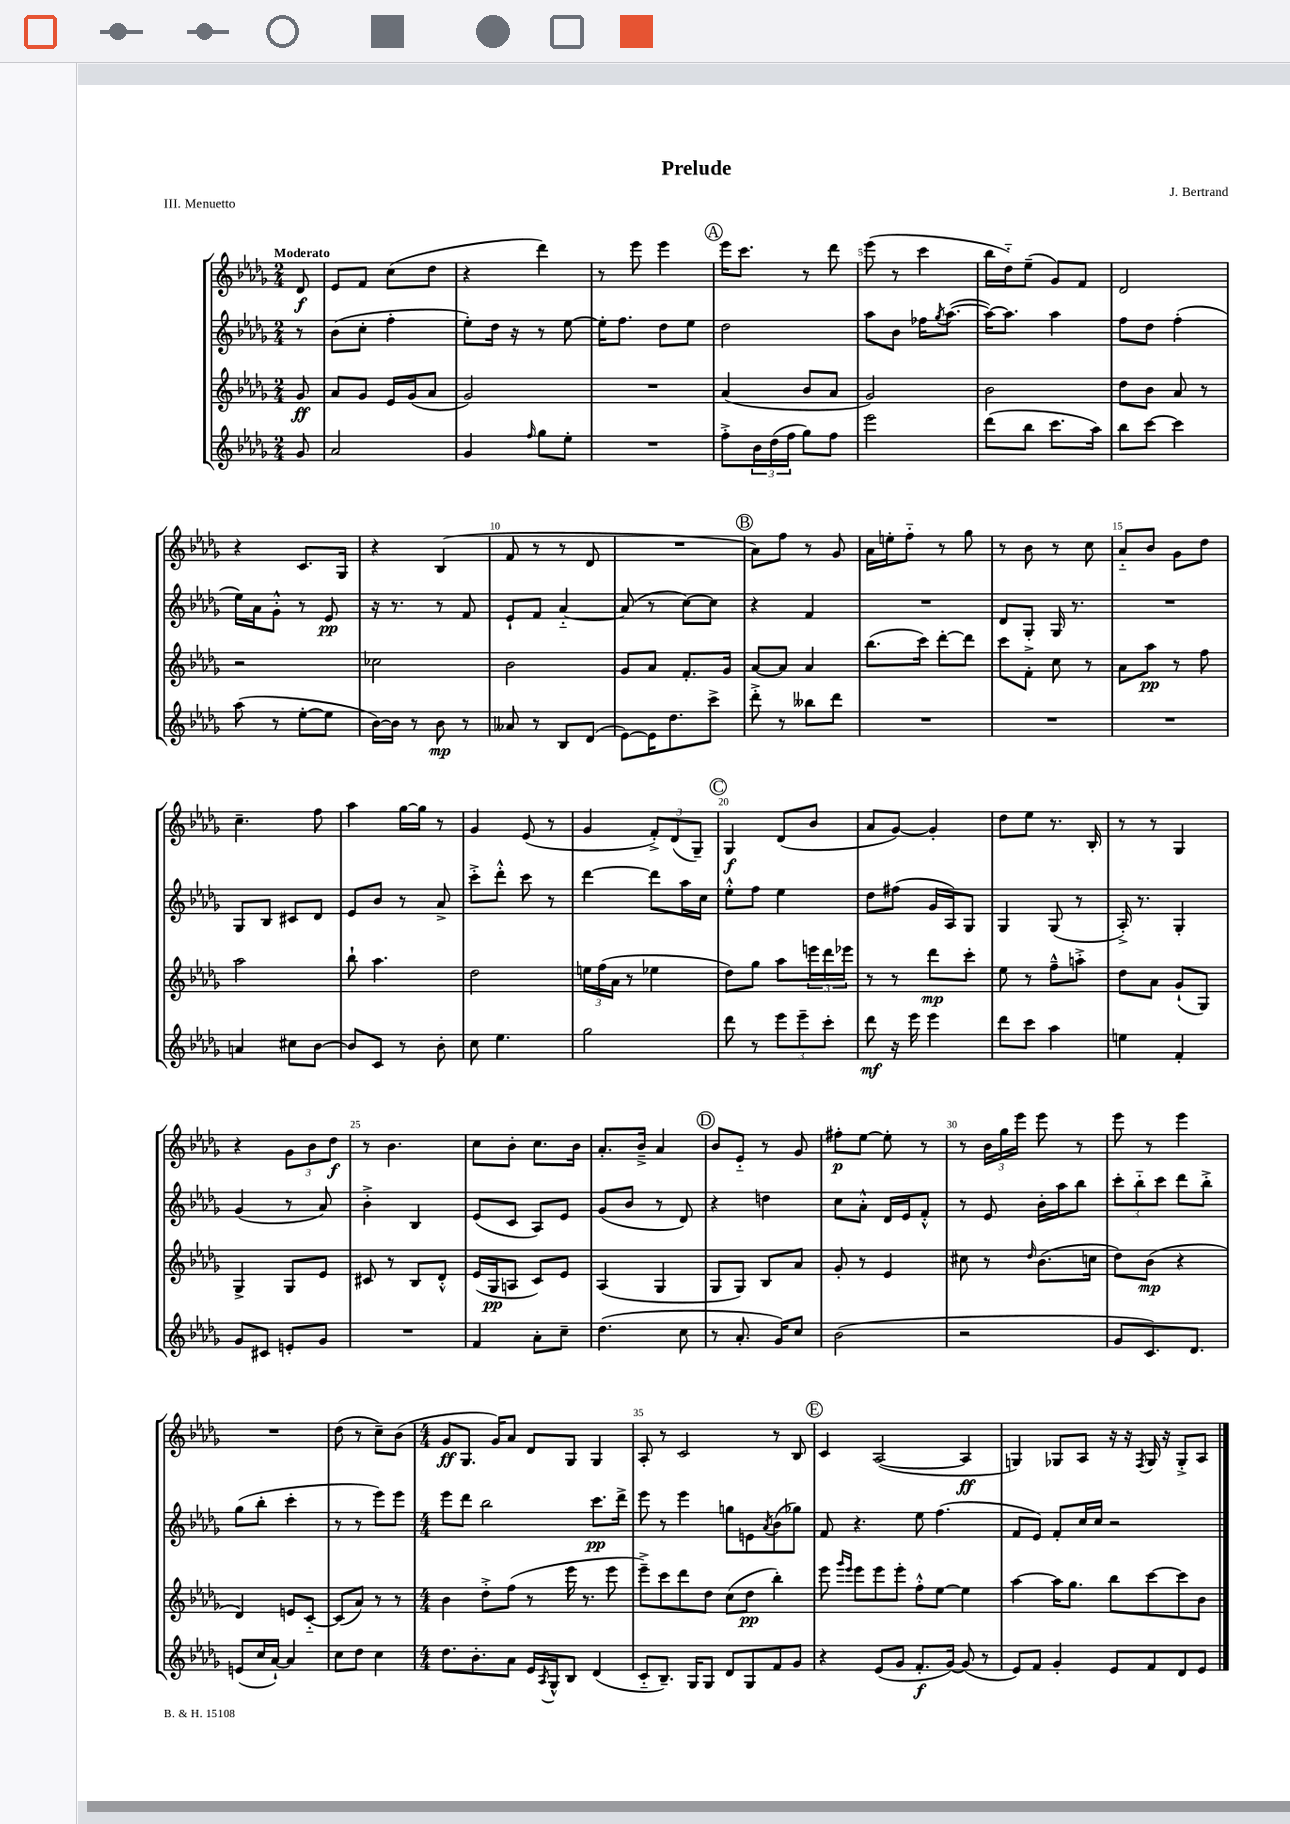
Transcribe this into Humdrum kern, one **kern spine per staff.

**kern	**dynam	**kern	**dynam	**kern	**dynam	**kern	**dynam
*part4	*part4	*part3	*part3	*part2	*part2	*part1	*part1
*staff4	*staff4	*staff3	*staff3	*staff2	*staff2	*staff1	*staff1
*clefG2	*	*clefG2	*	*clefG2	*	*clefG2	*
*k[b-e-a-d-g-]	*	*k[b-e-a-d-g-]	*	*k[b-e-a-d-g-]	*	*k[b-e-a-d-g-]	*
*M2/4	*	*M2/4	*	*M2/4	*	*M2/4	*
=	=	=	=	=	=	=	=
!	!	!	!	!	!	!LO:TX:a:B:t=Moderato	!
8g-/	.	8g-/	ff	8r	.	8d-/	f
=1	=1	=1	=1	=1	=1	=1	=1
2a-/	.	8a-/L	.	(8b-\L	.	8e-/L	.
.	.	8g-/J	.	8cc'\J	.	8f/J	.
.	.	16e-/LL	.	4ff'\	.	(8cc\L	.
.	.	(16g-/J	.	.	.	.	.
.	.	8a-/J	.	.	.	8dd-\J	.
=2	=2	=2	=2	=2	=2	=2	=2
4g-/	.	2g-/)	.	8ee-'\L)	.	4r	.
.	.	.	.	16dd-\Jk	.	.	.
.	.	.	.	16r	.	.	.
16qqff/	.	.	.	.	.	.	.
8gg-\L	.	.	.	8r	.	4ddd-\)	.
8ee-'\J	.	.	.	[8ee-\	.	.	.
=3	=3	=3	=3	=3	=3	=3	=3
2r	.	2r	.	16ee-'\KL]	.	8r	.
.	.	.	.	8.ff\J	.	.	.
.	.	.	.	.	.	8eee-\	.
.	.	.	.	8dd-\L	.	4eee-\	.
.	.	.	.	8ee-\J	.	.	.
!!LO:REH:place=s1:t=A
=4	=4	=4	=4	=4	=4	=4	=4
8ff'^\L	.	(4a-/	.	2dd-\	.	16eee-\KL	.
.	.	.	.	.	.	8.ccc\J	.
24b-\L	.	.	.	.	.	.	.
(24dd-\	.	.	.	.	.	.	.
24ff\JJ	.	.	.	.	.	.	.
8gg-\L)	.	8b-/L	.	.	.	8r	.
8ff\J	.	8a-/J	.	.	.	8ddd-\	.
=5	=5	=5	=5	=5	=5	=5	=5
2eee-\	.	2g-/)	.	8aa-\L	.	(8eee-\	.
.	.	.	.	8b-\J	.	8r	.
.	.	.	.	16ff-X\KL	.	4ccc\	.
.	.	.	.	8qgg-/	.	.	.
.	.	.	.	([8.aa-\J	.	.	.
=6	=6	=6	=6	=6	=6	=6	=6
(8ddd-\L	.	2b-\	.	16aa-\KL_)	.	16bb-\LL	.
.	.	.	.	8.aa-\J]	.	16dd-\J)	.
8bb-\J	.	.	.	.	.	(8ee-~\J	.
8.ccc\L	.	.	.	4aa-\	.	8g-/L)	.
.	.	.	.	.	.	8f/J	.
16aa-\Jk)	.	.	.	.	.	.	.
=7	=7	=7	=7	=7	=7	=7	=7
8bb-\L	.	8dd-\L	.	8ff\L	.	2d-/	.
[8ccc\J	.	8b-\J	.	8dd-\J	.	.	.
4ccc\]	.	8a-/	.	(4ff'\	.	.	.
.	.	8r	.	.	.	.	.
!!LO:LB:g=z
=8	=8	=8	=8	=8	=8	=8	=8
(8aa-\	.	2r	.	16ee-\LL)	.	4r	.
.	.	.	.	16a-\J	.	.	.
8r	.	.	.	8g-'^^\J	.	.	.
[8ee-'\L	.	.	.	8r	.	8.c/L	.
8ee-\J]	.	.	.	8e-/	pp	.	.
.	.	.	.	.	.	16G-/Jk	.
=9	=9	=9	=9	=9	=9	=9	=9
[16b-\LL)	.	2cc-X\	.	16r	.	4r	.
16b-\JJ]	.	.	.	8.r	.	.	.
8r	.	.	.	.	.	.	.
8b-\	mp	.	.	8r	.	(4B-/	.
8r	.	.	.	8f/	.	.	.
=10	=10	=10	=10	=10	=10	=10	=10
8a--X/	.	2b-\	.	8e-`/L	.	8f/	.
8r	.	.	.	8f/J	.	8r	.
8B-/L	.	.	.	[4a-/	.	8r	.
(8d-/J	.	.	.	.	.	8d-/	.
=11	=11	=11	=11	=11	=11	=11	=11
[8e-\L)	.	8g-/L	.	(8a-/]	.	2r	.
16e-\K]	.	8a-/J	.	8r	.	.	.
8.dd-\	.	.	.	.	.	.	.
.	.	8.f'/L	.	[8cc\L)	.	.	.
8ccc^\J	.	.	.	8cc\J]	.	.	.
.	.	16g-/Jk	.	.	.	.	.
!!LO:REH:place=s1:t=B
=12	=12	=12	=12	=12	=12	=12	=12
8ddd-'^\	.	[8a-/L	.	4r	.	8a-\L)	.
8r	.	8a-/J]	.	.	.	8ff\J	.
8bb--X\L	.	4a-/	.	4f/	.	8r	.
8ddd-\J	.	.	.	.	.	8g-/	.
=13	=13	=13	=13	=13	=13	=13	=13
2r	.	(8.bb-\L	.	2r	.	16a-\LL	.
.	.	.	.	.	.	16een'\J	.
.	.	.	.	.	.	8ff\J	.
.	.	16ccc\Jk)	.	.	.	.	.
.	.	[8ddd-'\L	.	.	.	8r	.
.	.	8ddd-\J]	.	.	.	8gg-\	.
=14	=14	=14	=14	=14	=14	=14	=14
2r	.	8ccc\L	.	8d-/L	.	8r	.
.	.	8f'^\J	.	8G-'/J	.	8b-\	.
.	.	8cc\	.	16G-/	.	8r	.
.	.	.	.	8.r	.	.	.
.	.	8r	.	.	.	8cc\	.
=15	=15	=15	=15	=15	=15	=15	=15
2r	.	8a-\L	.	2r	.	8a-/L	.
.	.	8aa-\J	pp	.	.	8b-/J	.
.	.	8r	.	.	.	8g-\L	.
.	.	8ff\	.	.	.	8dd-\J	.
!!LO:LB:g=z
=16	=16	=16	=16	=16	=16	=16	=16
4an/	.	2aa-\	.	8G-/L	.	4.cc~\	.
.	.	.	.	8B-/J	.	.	.
8cc#X\L	.	.	.	8c#X/L	.	.	.
[8b-\J	.	.	.	8d-/J	.	8ff\	.
=17	=17	=17	=17	=17	=17	=17	=17
8b-/L]	.	8bb-`\	.	8e-/L	.	4aa-\	.
8c/J	.	4.aa-\	.	8b-/J	.	.	.
8r	.	.	.	8r	.	[16gg-\LL	.
.	.	.	.	.	.	16gg-\JJ]	.
8b-'\	.	.	.	8a-^/	.	8r	.
=18	=18	=18	=18	=18	=18	=18	=18
8cc\	.	2dd-\	.	8ccc'^\L	.	4g-/	.
4.ee-\	.	.	.	8ddd-'^^\J	.	.	.
.	.	.	.	8ccc\	.	(8e-/	.
.	.	.	.	8r	.	8r	.
=19	=19	=19	=19	=19	=19	=19	=19
2gg-\	.	24een\LL	.	[4ddd-\	.	4g-/	.
.	.	(24ff\	.	.	.	.	.
.	.	24a-\JJ	.	.	.	.	.
.	.	8r	.	.	.	.	.
.	.	4ee-X\	.	8ddd-\L]	.	12f'^/L)	.
.	.	.	.	.	.	(12d-/	.
.	.	.	.	16aa-\L	.	.	.
.	.	.	.	.	.	12G-~/J)	.
.	.	.	.	16cc\JJ	.	.	.
!!LO:REH:place=s1:t=C
=20	=20	=20	=20	=20	=20	=20	=20
8ddd-\	.	8dd-\L)	.	8ee-'^^\L	.	4G-/	f
8r	.	8gg-\J	.	8ff\J	.	.	.
12eee-\L	.	8aa-\L	.	4ee-\	.	(8d-/L	.
12eee-~\	.	.	.	.	.	.	.
.	.	24eeen\L	.	.	.	8b-/J	.
12ccc'\J	.	24ddd-\	.	.	.	.	.
.	.	24eee-X\JJ	.	.	.	.	.
=21	=21	=21	=21	=21	=21	=21	=21
8ddd-\	mf	8r	.	8dd-\L	.	8a-/L	.
16r	.	8r	.	(8ff#X\J	.	[8g-/J)	.
16eee-\	.	.	.	.	.	.	.
4eee-\	.	8ddd-\L	mp	16g-/LL	.	4g-'/]	.
.	.	.	.	16A-/J)	.	.	.
.	.	8ccc'\J	.	8G-/J	.	.	.
=22	=22	=22	=22	=22	=22	=22	=22
8ddd-\L	.	8ee-\	.	4G-/	.	8dd-\L	.
8ccc\J	.	8r	.	.	.	8ee-\J	.
4aa-\	.	8ff~^^\L	.	(8G-/	.	8.r	.
.	.	8aan'^\J	.	8r	.	.	.
.	.	.	.	.	.	16B-'/	.
=23	=23	=23	=23	=23	=23	=23	=23
4een\	.	8dd-\L	.	16A-'^/)	.	8r	.
.	.	.	.	8.r	.	.	.
.	.	8a-\J	.	.	.	8r	.
4f'/	.	(8g-`/L	.	4G-'/	.	4G-/	.
.	.	8G-/J)	.	.	.	.	.
!!LO:LB:g=z
=24	=24	=24	=24	=24	=24	=24	=24
8g-/L	.	4G-^/	.	(4g-/	.	4r	.
8c#X/J	.	.	.	.	.	.	.
8en'/L	.	8G-/L	.	8r	.	12g-\L	.
.	.	.	.	.	.	12b-\	.
8g-/J	.	8e-/J	.	8a-/)	.	.	.
.	.	.	.	.	.	12dd-\J	f
=25	=25	=25	=25	=25	=25	=25	=25
2r	.	8c#X/	.	4b-'^\	.	8r	.
.	.	8r	.	.	.	4.b-\	.
.	.	8B-/L	.	4B-/	.	.	.
.	.	8d-'^^/J	.	.	.	.	.
=26	=26	=26	=26	=26	=26	=26	=26
4f/	.	(16e-/LL	.	(8e-/L	.	8cc\L	.
.	.	16G-/J	pp	.	.	.	.
.	.	8An/J	.	8c/J	.	8b-'\J	.
8a-'\L	.	8c/L)	.	8A-/L)	.	8.cc\L	.
8cc~\J	.	8e-/J	.	8e-/J	.	.	.
.	.	.	.	.	.	16b-\Jk	.
=27	=27	=27	=27	=27	=27	=27	=27
(4.dd-\	.	(4A-/	.	(8g-/L	.	8.a-'/L	.
.	.	.	.	8b-/J	.	.	.
.	.	.	.	.	.	16b-~^/Jk	.
.	.	4G-/	.	8r	.	4a-/	.
8cc\	.	.	.	8d-/)	.	.	.
!!LO:REH:place=s1:t=D
=28	=28	=28	=28	=28	=28	=28	=28
8r	.	8G-/L	.	4r	.	8b-/L	.
8.a-'/	.	8G-/J)	.	.	.	8e-/J	.
.	.	8B-/L	.	4ddn\	.	8r	.
16g-/KL)	.	.	.	.	.	.	.
8cc/J	.	8a-/J	.	.	.	8g-/	.
=29	=29	=29	=29	=29	=29	=29	=29
(2b-\	.	8g-'/	.	8cc\L	.	8ff#X'\L	p
.	.	8r	.	8a-'^^\J	.	[8ee-\J	.
.	.	4e-/	.	16d-/LL	.	8ee-'\]	.
.	.	.	.	16e-/J	.	.	.
.	.	.	.	8f'^^/J	.	8r	.
=30	=30	=30	=30	=30	=30	=30	=30
2r	.	8cc#X\	.	8r	.	8r	.
.	.	8r	.	8e-/	.	24b-\LL	.
.	.	.	.	.	.	24gg-\	.
.	.	.	.	.	.	24eee-\JJ	.
.	.	16qqdd-/	.	.	.	.	.
.	.	(8.b-\L	.	16b-'\LL	.	8eee-\	.
.	.	.	.	16aa-\J	.	.	.
.	.	.	.	8bb-\J	.	8r	.
.	.	16ccn\Jk	.	.	.	.	.
=31	=31	=31	=31	=31	=31	=31	=31
8g-/L	.	8dd-\L)	.	12ccc'\L	.	8eee-\	.
.	.	.	.	12bb-\	.	.	.
8.c/)	.	(8b-\J	mp	.	.	8r	.
.	.	.	.	12ccc\J	.	.	.
.	.	4r	.	8ddd-\L	.	4eee-\	.
8.d-/J	.	.	.	.	.	.	.
.	.	.	.	8bb-'^\J	.	.	.
!!LO:LB:g=z
=32	=32	=32	=32	=32	=32	=32	=32
(8en/L	.	4d-/)	.	(8gg-\L	.	2r	.
16cc/L	.	.	.	8bb-'\J	.	.	.
[16a-`/JJ)	.	.	.	.	.	.	.
4a-/]	.	8en/L	.	4ccc'\	.	.	.
.	.	[8c/J	.	.	.	.	.
=33	=33	=33	=33	=33	=33	=33	=33
8cc\L	.	(8c/L]	.	8r	.	(8dd-\	.
8dd-\J	.	8a-/J)	.	8r	.	8r	.
4cc\	.	8r	.	8eee-\L)	.	8cc~\L)	.
.	.	8r	.	8eee-\J	.	(8b-\J	.
=34	=34	=34	=34	=34	=34	=34	=34
*M4/4	*	*M4/4	*	*M4/4	*	*M4/4	*
8.dd-\L	.	4b-\	.	8eee-\L	.	8g-/L	ff
.	.	.	.	8ddd-\J	.	8.G-/J	.
8.b-'\	.	.	.	.	.	.	.
.	.	8dd-'^\L	.	2bb-\	.	.	.
.	.	.	.	.	.	16g-/KL)	.
8a-\J	.	(8ff\J	.	.	.	8a-/J	.
16e-/LL	.	8r	.	.	.	8d-/L	.
8qA-/	.	.	.	.	.	.	.
16G-^^/J	.	.	.	.	.	.	.
8B-/J	.	16eee-\	.	.	.	8G-/J	.
.	.	8.r	.	.	.	.	.
(4d-/	.	.	.	8.ccc\L	pp	4G-/	.
.	.	8eee-\	.	.	.	.	.
.	.	.	.	16ddd-^\Jk	.	.	.
=35	=35	=35	=35	=35	=35	=35	=35
8c/L	.	8eee-~^\L)	.	8eee-\	.	8A-'/	.
8.B-~/J)	.	8ccc\	.	8r	.	8r	.
.	.	8ddd-\	.	4eee-\	.	2c/	.
16G-/KL	.	.	.	.	.	.	.
8G-/J	.	8dd-\J	.	.	.	.	.
8d-/L	.	(8cc\L	.	8ggn\L	.	.	.
8G-/	.	8dd-\J	pp	8en\	.	.	.
.	.	.	.	8qa-/	.	.	.
8f/	.	4bb-'\)	.	(8b-\	.	8r	.
8g-/J	.	.	.	8gg-X\J)	.	8B-/	.
!!LO:REH:place=s1:t=E
=36	=36	=36	=36	=36	=36	=36	=36
4r	.	8eee-\	.	8f/	.	4c/	.
.	.	16qqggg-/LL	.	.	.	.	.
.	.	16qqeee-/JJ	.	.	.	.	.
.	.	8eee-\L	.	4.r	.	.	.
(8e-/L	.	8eee-\	.	.	.	([2A-/	.
8g-/J	.	8eee-'\J	.	.	.	.	.
8.f'/L	f	8ff'^^\L	.	8ee-\	.	.	.
.	.	[8ee-\J	.	(4.ff\	.	.	.
[16g-/Jk)	.	.	.	.	.	.	.
(8g-/]	.	4ee-\]	.	.	.	4A-/]	ff
8r	.	.	.	.	.	.	.
=37	=37	=37	=37	=37	=37	=37	=37
8e-/L)	.	[4aa-\	.	8f/L	.	4Gn/)	.
8f/J	.	.	.	8e-/J)	.	.	.
4g-'/	.	16aa-\KL]	.	8f'/L	.	8G-X/L	.
.	.	8.gg-\J	.	.	.	.	.
.	.	.	.	16cc/L	.	8A-/J	.
.	.	.	.	16cc/JJ	.	.	.
8e-/L	.	8bb-\L	.	2r	.	16r	.
.	.	.	.	.	.	16r	.
.	.	.	.	.	.	8qF/	.
8f/	.	[8ccc\	.	.	.	16G-/	.
.	.	.	.	.	.	16r	.
8d-/	.	8ccc\]	.	.	.	8G-'^/L	.
8e-/J	.	8b-\J	.	.	.	8A-/J	.
==	==	==	==	==	==	==	==
*-	*-	*-	*-	*-	*-	*-	*-
